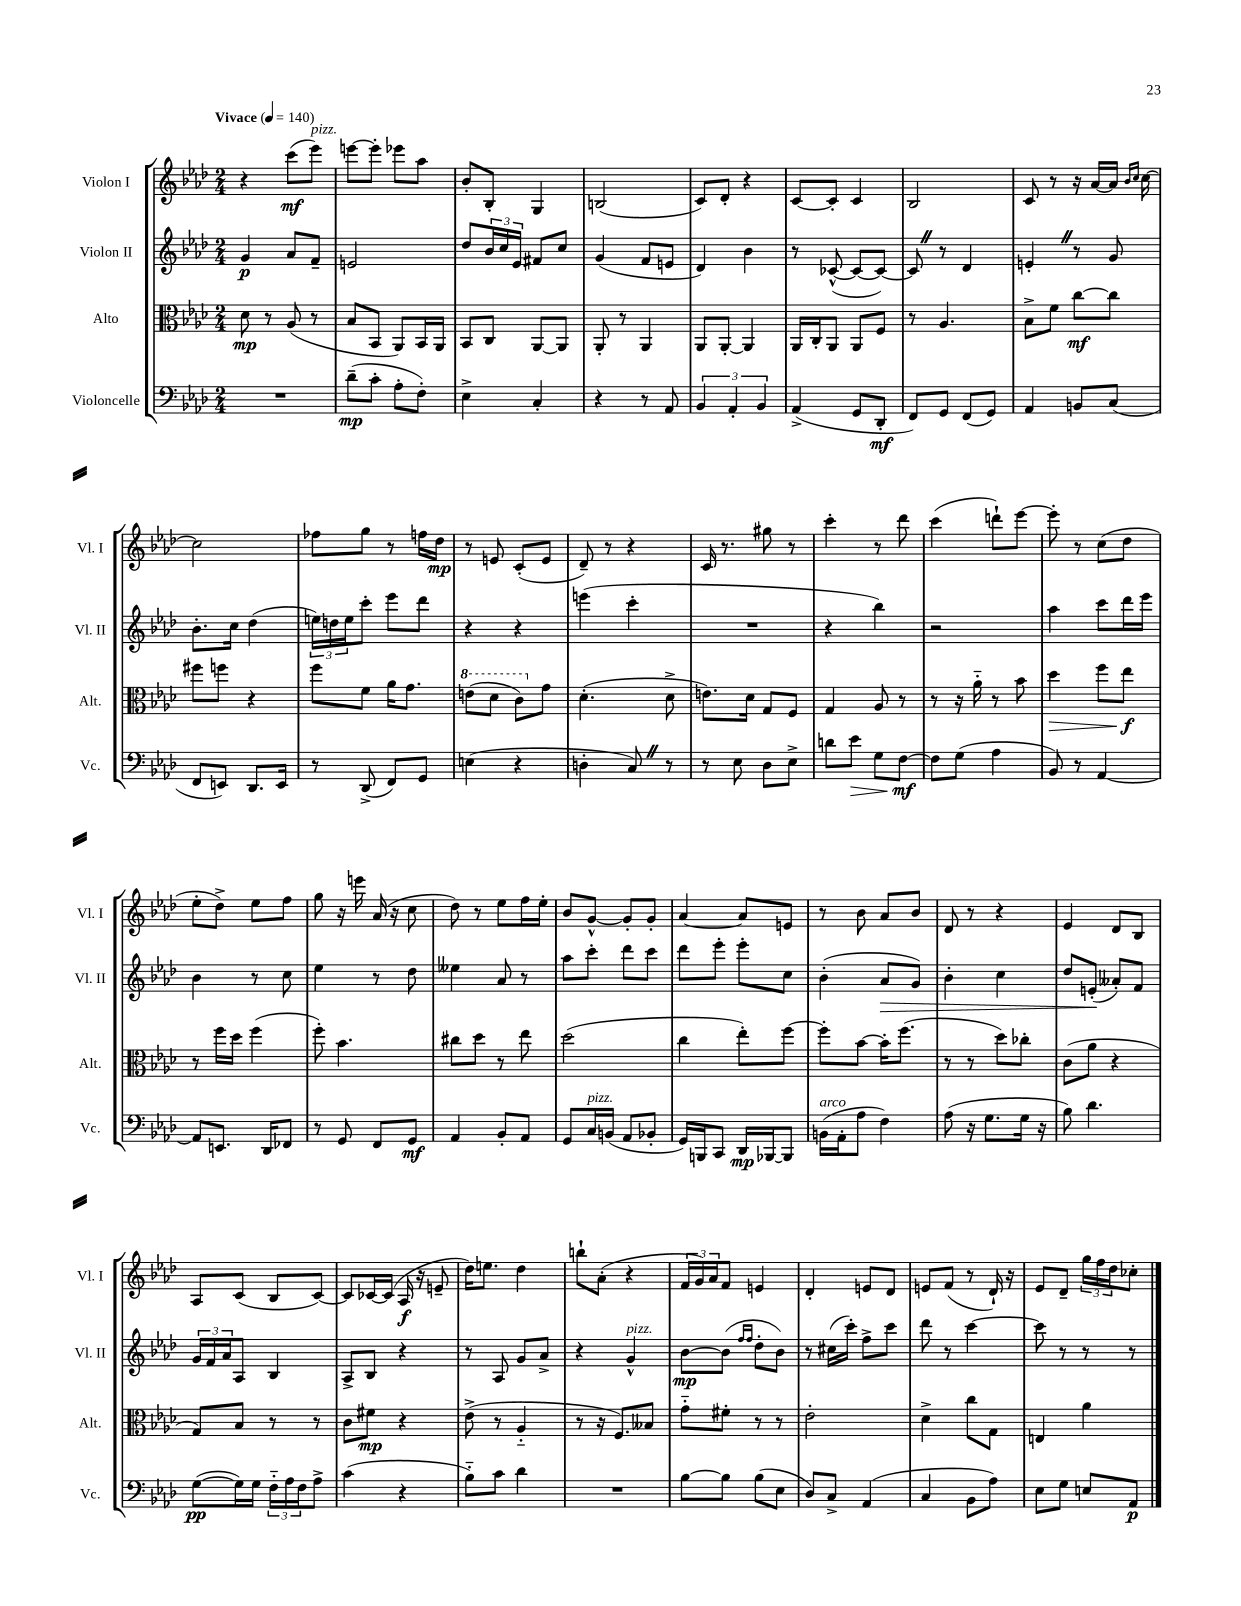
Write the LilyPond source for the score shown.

<<
\new StaffGroup <<
\new Staff = "s0" \with { instrumentName = "Violon I" shortInstrumentName = "Vl. I" } {
    \clef treble \key aes \major \numericTimeSignature \time 2/4 \tempo "Vivace" 4 = 140
    r4 c'''8\mf( ees'''8^\markup { \italic "pizz." }) |
    e'''8~ e'''8-. ees'''8 aes''8 |
    bes'8-. bes8-. g4 |
    b2( |
    c'8) des'8-. r4 |
    c'8~ c'8-. c'4 |
    bes2 |
    c'8 r8 r16 aes'16~ aes'16 \grace { bes'16 c''16 } c''16~ |
    c''2 |
    fes''8 g''8 r8 f''16 des''16\mp |
    r8 e'8 c'8-.( e'8 |
    des'8--) r8 r4 |
    c'16 r8. gis''8 r8 |
    c'''4-. r8 des'''8 |
    c'''4( d'''8-!) ees'''8~ |
    ees'''8-. r8 c''8( des''8 |
    ees''8-. des''8->) ees''8 f''8 |
    g''8 r16 e'''16 aes'16( r16 c''8 |
    des''8) r8 ees''8 f''16 ees''16-. |
    bes'8 g'8~-^ g'8-. g'8-. |
    aes'4~ aes'8 e'8 |
    r8 bes'8 aes'8 bes'8 |
    des'8 r8 r4 |
    ees'4 des'8 bes8 |
    aes8 c'8( bes8 c'8~) |
    c'8 ces'16~ ces'16( aes16\f r16 e'8-- |
    des''16) e''8. des''4 |
    b''8-! aes'8-.( r4 |
    \tuplet 3/2 { f'16 g'16) aes'16 } f'8 e'4 |
    des'4-. e'8 des'8 |
    e'8 f'8( r8 des'16-!) r16 |
    ees'8 des'8-- \tuplet 3/2 { g''16 f''16 des''16 } ces''8-. \bar "|." |
}
\new Staff = "s1" \with { instrumentName = "Violon II" shortInstrumentName = "Vl. II" } {
    \clef treble \key aes \major \numericTimeSignature \time 2/4
    g'4\p aes'8 f'8-- |
    e'2 |
    des''8 \tuplet 3/2 { bes'16 c''16 ees'16 } fis'8 c''8 |
    g'4( f'8 e'8 |
    des'4) bes'4 |
    r8 ces'8~-^( ces'8~ ces'8~) |
    ces'8 \once \override BreathingSign.text = \markup { \musicglyph "scripts.caesura.straight" } \breathe r8 des'4 |
    e'4-. \once \override BreathingSign.text = \markup { \musicglyph "scripts.caesura.straight" } \breathe r8 g'8 |
    bes'8.-. c''16 des''4( |
    \tuplet 3/2 { e''16) d''16 e''16 } c'''8-. ees'''8 des'''8 |
    r4 r4 |
    e'''4( c'''4-. |
    R2 |
    r4 bes''4) |
    r2 |
    aes''4 c'''8 des'''16 ees'''16 |
    bes'4 r8 c''8 |
    ees''4 r8 des''8 |
    eeses''4 aes'8 r8 |
    aes''8 c'''8-. des'''8 c'''8 |
    des'''8 ees'''8-. ees'''8-. c''8 |
    bes'4-.( aes'8\> g'8) |
    bes'4-. c''4 |
    des''8 e'8-.\!( aeses'8-.) f'8 |
    \tuplet 3/2 { g'16 f'16 aes'16 } aes8 bes4 |
    aes8-> bes8 r4 |
    r8 aes8 g'8 aes'8-> |
    r4 g'4-^^\markup { \italic "pizz." } |
    bes'8~\mp bes'8( \grace { f''16 f''16 } des''8-. bes'8) |
    r8 cis''16( c'''16-.) f''8-> c'''8 |
    des'''8 r8 c'''4~ |
    c'''8 r8 r8 r8 \bar "|." |
}
\new Staff = "s2" \with { instrumentName = "Alto" shortInstrumentName = "Alt." } {
    \clef alto \key aes \major \numericTimeSignature \time 2/4
    des'8\mp r8 aes8( r8 |
    bes8 bes,8 aes,8) bes,16 aes,16 |
    bes,8 c8 aes,8~ aes,8 |
    aes,8-. r8 aes,4 |
    aes,8 aes,8~-. aes,4 |
    aes,16 c16-. aes,8 aes,8 f8 |
    r8 aes4. |
    bes8-> f'8 c''8~\mf c''8 |
    fis''8 f''8 r4 |
    f''8 f'8 aes'16 g'8. |
    \ottava #1 e''8( des''8 c''8) \ottava #0 g'8 |
    des'4.-.( des'8-> |
    e'8.) des'16 g8 f8 |
    g4 aes8 r8 |
    r8 r16 aes'16-_ r8 bes'8 |
    des''4\> f''8 ees''8\f\! |
    r8 f''16 des''16 f''4( |
    f''8-.) bes'4. |
    cis''8 des''8 r8 ees''8 |
    des''2( |
    c''4 ees''8-.) f''8~ |
    f''8-. bes'8~ bes'16-. f''8.( |
    r8 r8 des''8) ces''8-. |
    c'8( aes'8 r4 |
    g8) bes8 r8 r8 |
    c'8 fis'8\mp r4 |
    ees'8->( r8 aes4-_ |
    r8 r16 f8.) beses8 |
    g'8-_ fis'8-. r8 r8 |
    ees'2-. |
    des'4-> c''8 g8 |
    e4 aes'4 \bar "|." |
}
\new Staff = "s3" \with { instrumentName = "Violoncelle" shortInstrumentName = "Vc." } {
    \clef bass \key aes \major \numericTimeSignature \time 2/4
    R2 |
    des'8--\mp( c'8-. aes8-. f8-.) |
    ees4-> c4-. |
    r4 r8 aes,8 |
    \tuplet 3/2 { bes,4 aes,4-. bes,4 } |
    aes,4->( g,8 des,8-.\mf |
    f,8) g,8 f,8( g,8) |
    aes,4 b,8 c8( |
    f,8 e,8) des,8. e,16 |
    r8 des,8->( f,8) g,8 |
    e4( r4 |
    d4-. c8) \once \override BreathingSign.text = \markup { \musicglyph "scripts.caesura.straight" } \breathe r8 |
    r8 ees8 des8 ees8-> |
    d'8 ees'8\> g8 f8~\mf\! |
    f8 g8( aes4 |
    bes,8) r8 aes,4~ |
    aes,8 e,8. des,16 fes,8 |
    r8 g,8 f,8 g,8\mf |
    aes,4 bes,8-. aes,8 |
    g,8 c16^\markup { \italic "pizz." } b,16( aes,8 bes,8-. |
    g,16) b,,16 c,8 des,16\mp bes,,16~ bes,,8 |
    b,16^\markup { \italic "arco" }( aes,16-. aes8 f4) |
    aes8( r16 g8. g16 r16 |
    bes8) des'4. |
    g8~\pp( g16) g16 \tuplet 3/2 { f16-_ aes16 f16 } aes8-> |
    c'4( r4 |
    bes8-_) c'8 des'4 |
    R2 |
    bes8~ bes8 bes8( ees8 |
    des8) c8-> aes,4( |
    c4 bes,8 aes8) |
    ees8 g8 e8 aes,8\p \bar "|." |
}
>>
>>
\layout { \context { \Score \remove "Bar_number_engraver" } }
